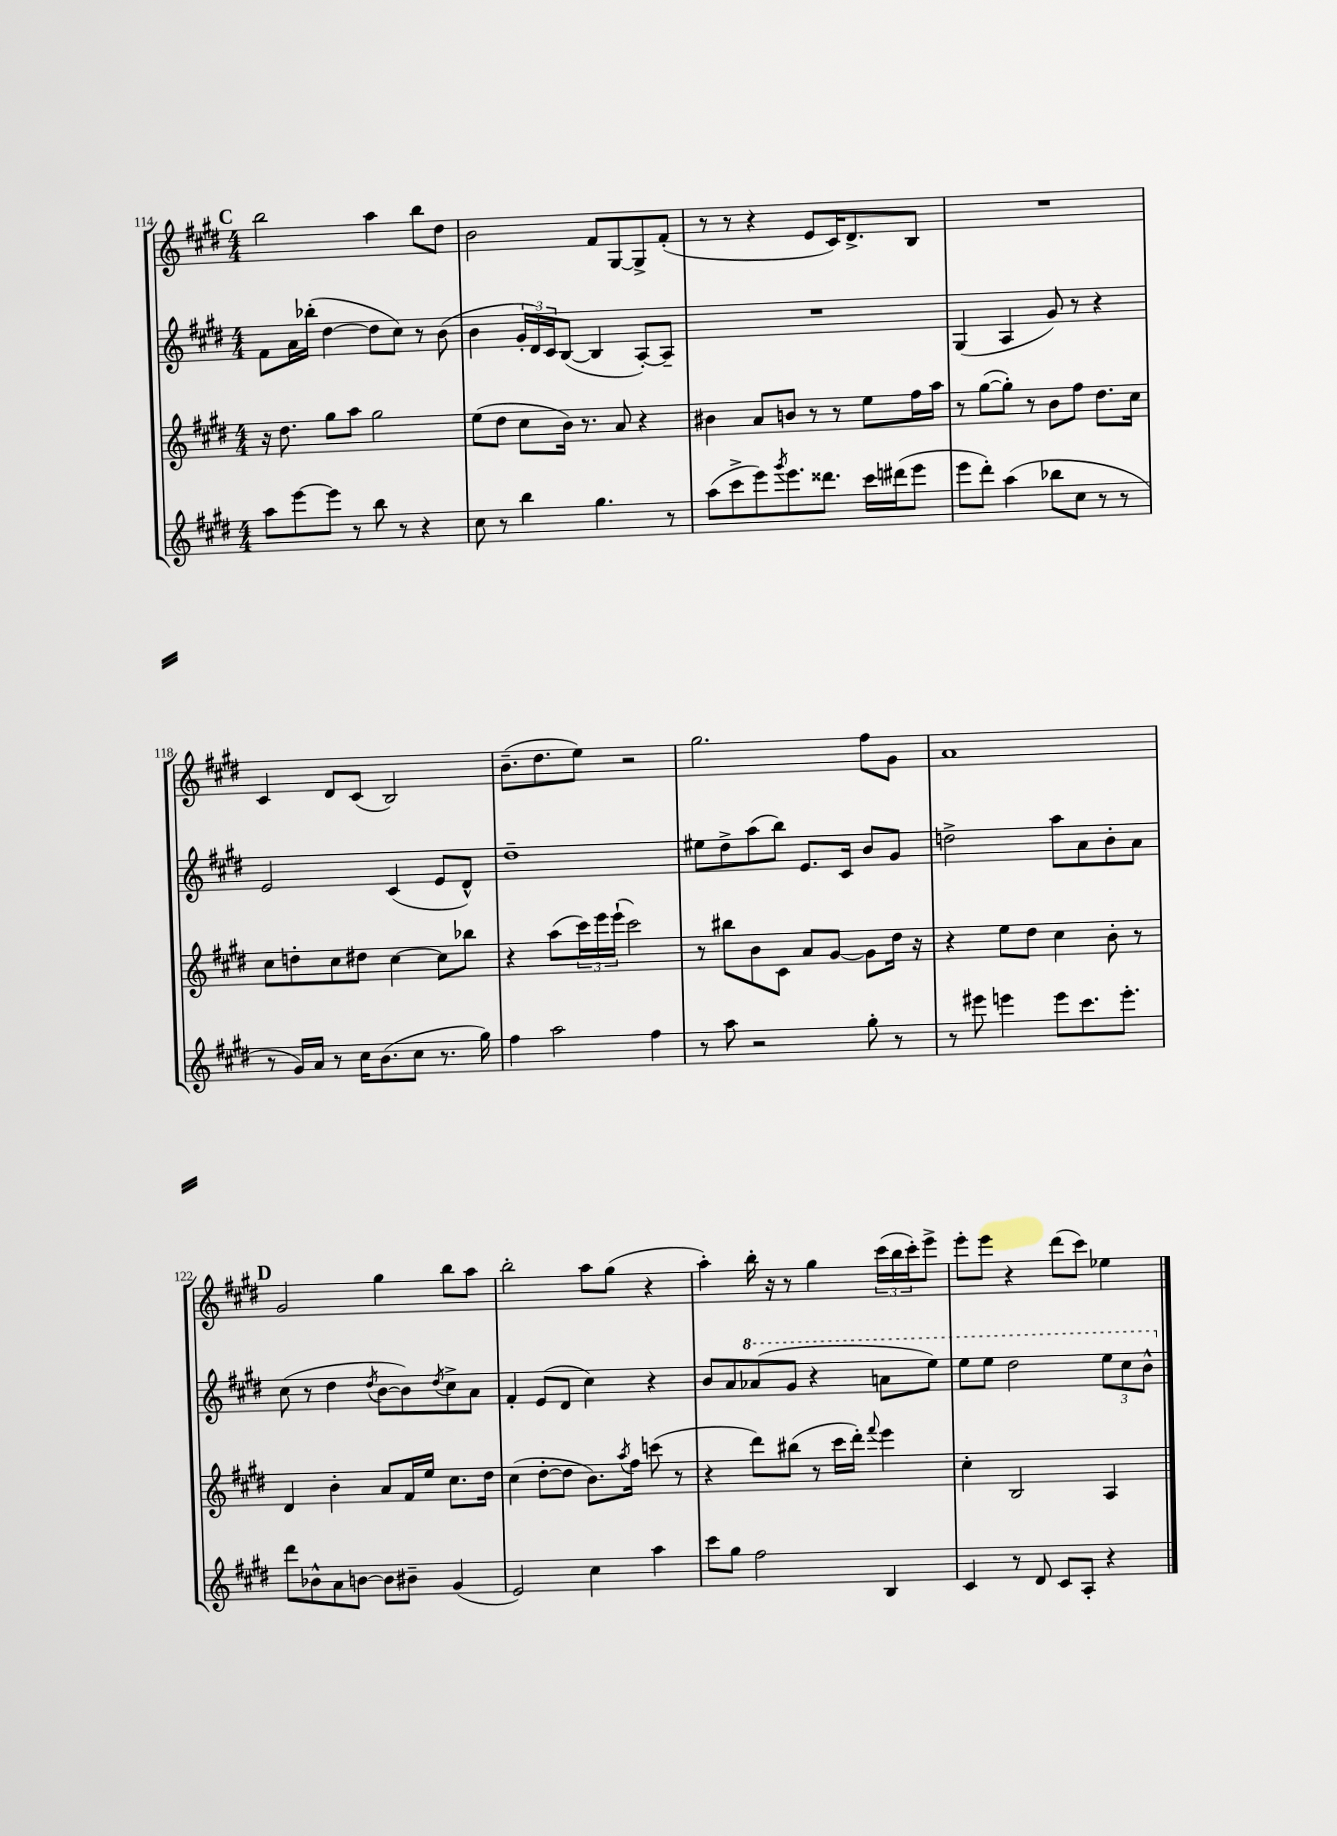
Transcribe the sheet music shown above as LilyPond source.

<<
\new StaffGroup <<
\new Staff = "s0" {
    \clef treble \key e \major \numericTimeSignature \time 4/4
    \mark \markup { \bold "C" } b''2 a''4 b''8 dis''8 |
    b'2 fis'8 gis8~ gis8-> fis'8-.( |
    r8 r8 r4 e'8 cis'16) dis'8.-> b8 |
    R1 |
    cis'4 dis'8 cis'8( b2) |
    b'8.--( dis''8. e''8) r2 |
    gis''2. fis''8 gis'8 |
    a'1 |
    \mark \markup { \bold "D" } gis'2 gis''4 b''8 a''8 |
    b''2-. a''8 gis''8( r4 |
    a''4-.) b''16-. r16 r8 gis''4 \tuplet 3/2 { cis'''16( b''16 cis'''16-.) } e'''8-> |
    e'''8-. e'''8 r4 dis'''8( cis'''8) ees''4 \bar "|." |
}
\new Staff = "s1" {
    \clef treble \key e \major \numericTimeSignature \time 4/4
    \mark \markup { \bold "C" } fis'8 a'16 bes''16-.( dis''4~ dis''8 cis''8) r8 b'8( |
    b'4 \tuplet 3/2 { gis'16-. dis'16) cis'16 } b8~( b4 a8~-.) a8-- |
    R1 |
    gis4( a4 gis'8) r8 r4 |
    e'2 cis'4( e'8 dis'8-^) |
    dis''1-- |
    eis''8 dis''8-> a''8( b''8) e'8. cis'16 b'8 gis'8 |
    d''2-> a''8 a'8 b'8-. a'8 |
    \mark \markup { \bold "D" } cis''8( r8 dis''4 \acciaccatura { dis''8 } b'8~ b'8) \acciaccatura { dis''8 } cis''8-> a'8 |
    fis'4-. e'8( dis'8 cis''4) r4 |
    b'8 a'8 \ottava #1 aes''8( gis''8 r4 a''8 e'''8) |
    e'''8 e'''8 dis'''2 \tuplet 3/2 { e'''8 cis'''8 b''8-^ \ottava #0 } \bar "|." |
}
\new Staff = "s2" {
    \clef treble \key e \major \numericTimeSignature \time 4/4
    \mark \markup { \bold "C" } r16 dis''8. gis''8 a''8 gis''2 |
    e''8( dis''8 cis''8 b'16) r8. a'8 r4 |
    bis'4 a'8 b'8 r8 r8 e''8 fis''16 a''16 |
    r8 gis''8~( gis''8-.) r8 b'8 fis''8 dis''8. cis''16 |
    cis''8 d''8-. cis''8 dis''8 cis''4~ cis''8 bes''8 |
    r4 a''8( \tuplet 3/2 { cis'''16) e'''16 e'''16-!( } cis'''2) |
    r8 bis''8 b'8 cis'8 a'8 gis'8~ gis'8 dis''16 r16 |
    r4 e''8 dis''8 cis''4 b'8-. r8 |
    \mark \markup { \bold "D" } dis'4 b'4-. a'8 fis'16 e''16 cis''8. dis''16 |
    cis''4( dis''8~-. dis''8 b'8.) \acciaccatura { a''8 } fis''16 c'''8( r8 |
    r4 dis'''8) bis''8( r8 cis'''16 dis'''16-.) \appoggiatura { fis'''8 } e'''4 |
    cis''4-. b2 a4 \bar "|." |
}
\new Staff = "s3" {
    \clef treble \key e \major \numericTimeSignature \time 4/4
    \mark \markup { \bold "C" } a''8 e'''8~ e'''8 r8 b''8 r8 r4 |
    cis''8 r8 b''4 gis''4. r8 |
    a''8( cis'''8-> e'''8) \acciaccatura { gis'''8 } e'''8. disis'''8. cis'''16 dis'''16( e'''8 |
    e'''8 dis'''8-.) a''4( bes''8 cis''8 r8 r8 |
    r8 gis'16) a'16 r8 cis''16 b'8.( cis''8 r8. gis''16) |
    fis''4 a''2 fis''4 |
    r8 a''8 r2 gis''8-. r8 |
    r8 eis'''8 e'''4 e'''8 cis'''8. e'''8.-. |
    \mark \markup { \bold "D" } dis'''8 bes'8-^ a'8 b'8~ b'8 bis'8-- gis'4( |
    e'2) cis''4 a''4 |
    cis'''8 gis''8 fis''2 b4 |
    cis'4 r8 dis'8 cis'8 a8-. r4 \bar "|." |
}
>>
>>
\layout { \context { \Score currentBarNumber = #114 } }
